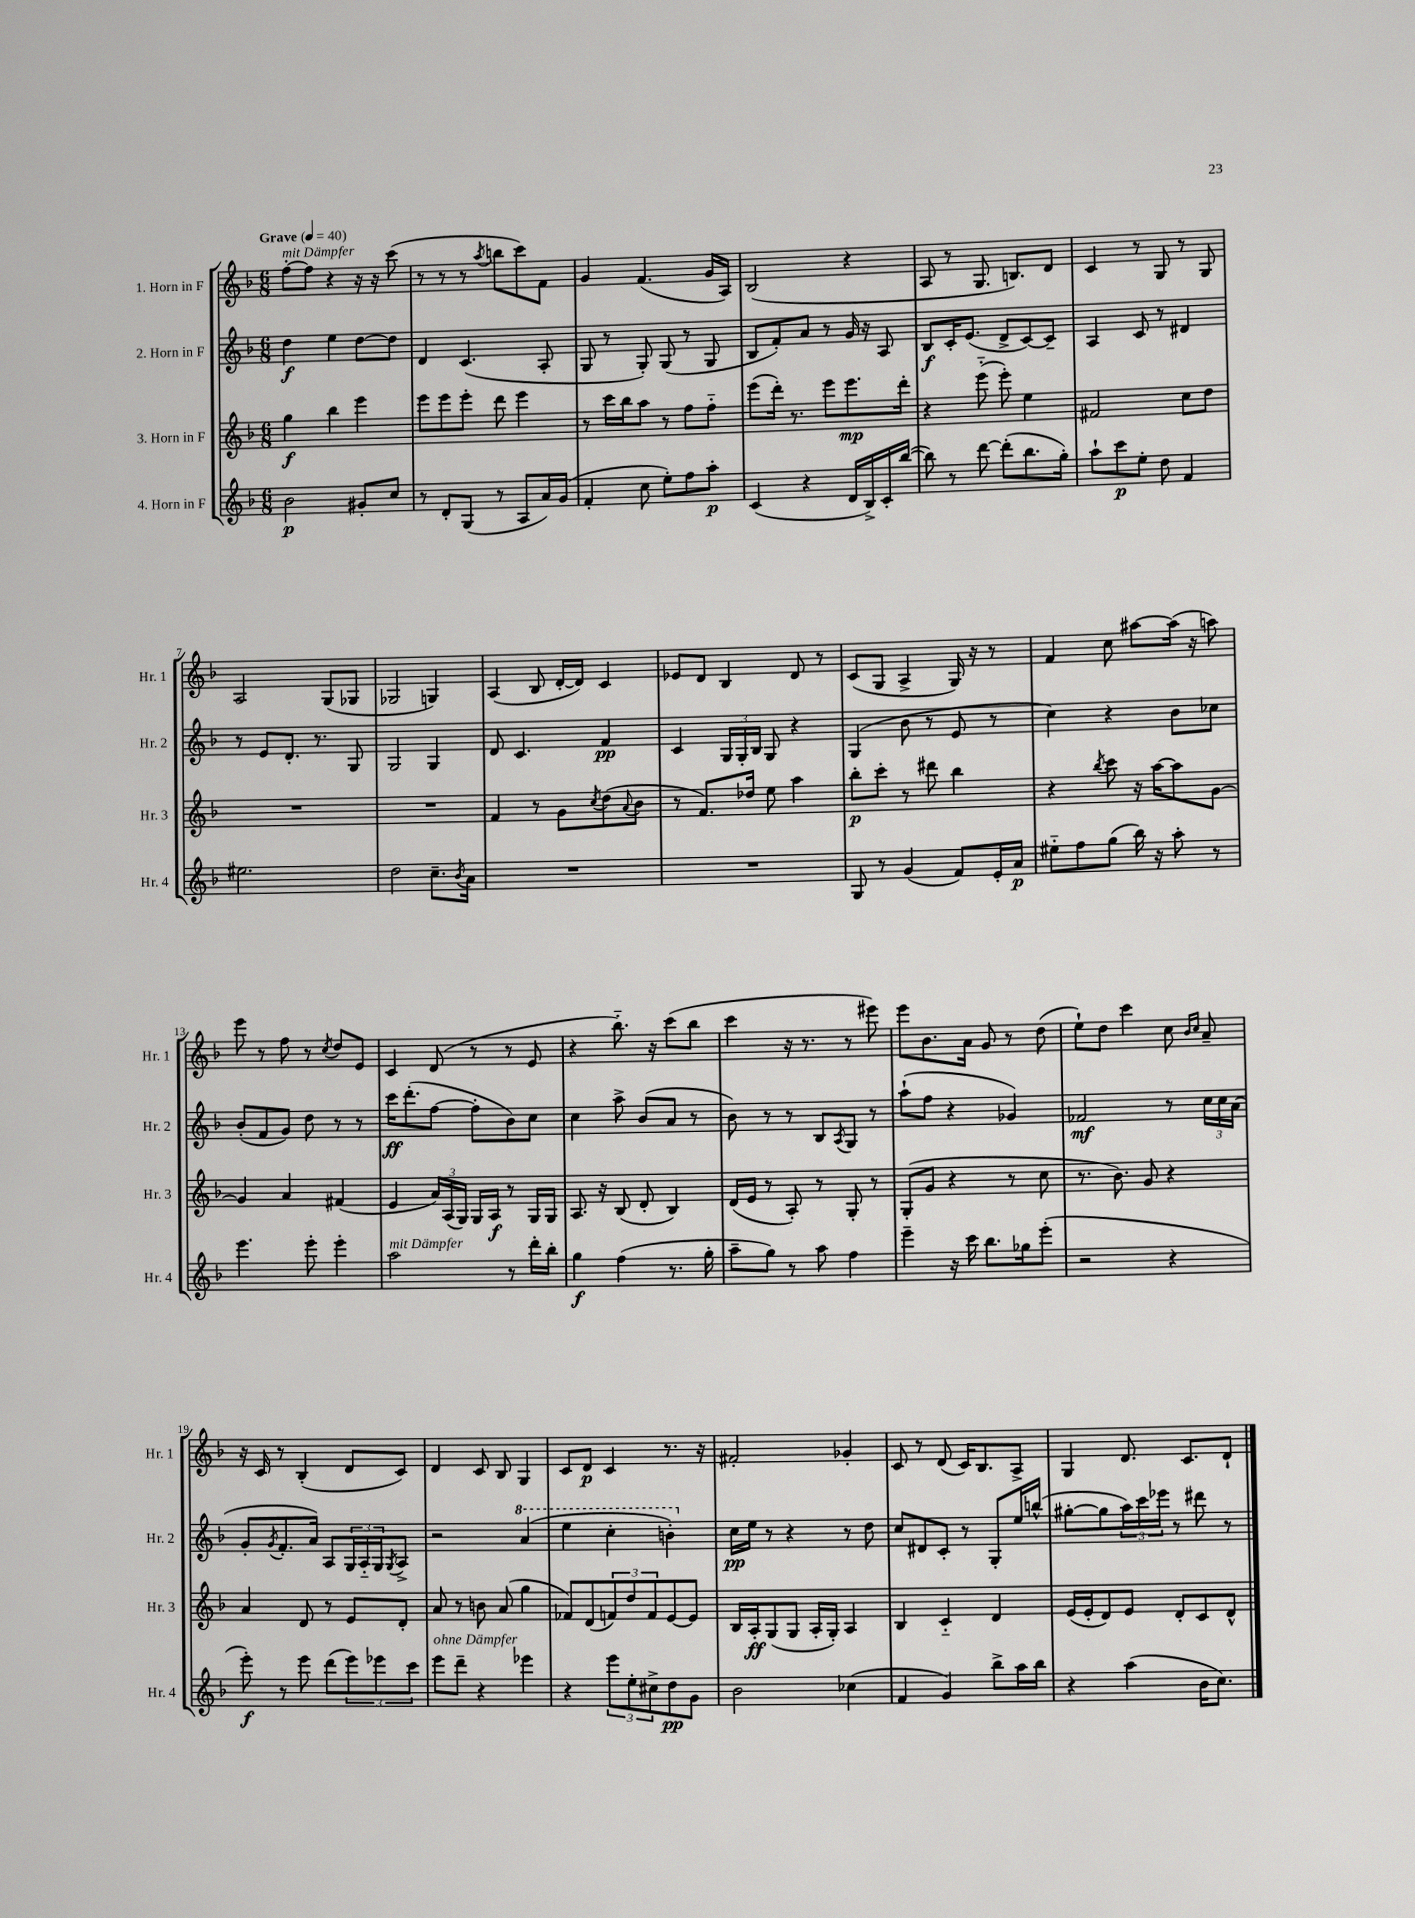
<<
\new StaffGroup <<
\new Staff = "s0" \with { instrumentName = "1. Horn in F" shortInstrumentName = "Hr. 1" } {
    \clef treble \key f \major \numericTimeSignature \time 6/8 \tempo "Grave" 4 = 40
    f''8~-.^\markup { \italic "mit Dämpfer" } f''8 r4 r16 r16 c'''8( |
    r8 r8 r8 \acciaccatura { a''8 } b''8 c'''8) f'8 |
    g'4 f'4.( g'16 a16) |
    bes2( r4 |
    a8 r8 g8. b8.) d'8 |
    c'4 r8 g8 r8 g8 |
    a2 g8( ges8 |
    ges2 g4) |
    a4( bes8 d'16~-. d'16) c'4 |
    ees'8 d'8 bes4 d'8 r8 |
    c'8( g8 a4-> g16) r16 r8 |
    f'4 c''8 ais''8~ ais''16( r16 a''8) |
    e'''8 r8 f''8 r8 \acciaccatura { c''8 } d''8 e'8 |
    c'4 d'8( r8 r8 e'8 |
    r4 bes''8.-_) r16 c'''8( bes''8 |
    c'''4 r16 r8. r8 eis'''8) |
    e'''8 bes'8. a'16 g'8 r8 d''8( |
    e''8-!) d''8 c'''4 c''8 \grace { bes'16 c''16 } a'8-- |
    r16 c'16 r8 bes4-.( d'8 c'8) |
    d'4 c'8 bes8 g4 |
    c'8 d'8\p c'4 r8. r16 |
    fis'2-. ges'4-. |
    c'8 r8 d'8( c'16) bes8. a8-> |
    g4 d'8. c'8. d'8-! \bar "|." |
}
\new Staff = "s1" \with { instrumentName = "2. Horn in F" shortInstrumentName = "Hr. 2" } {
    \clef treble \key f \major \numericTimeSignature \time 6/8
    d''4\f e''4 d''8~ d''8 |
    d'4 c'4.( a8-. |
    g8 r8 g8-.) g8( r8 g8 |
    bes8 f'8-.) a'8 r8 g'16 r16 a8 |
    bes8\f c'16-. e'8.( d'8-> c'8~) c'8-- |
    a4 c'8 r8 dis'4 |
    r8 e'8 d'8.-. r8. g8 |
    g2 g4 |
    d'8 c'4. f'4\pp |
    c'4 \tuplet 3/2 { g16 g16-. bes16 } g8 r4 |
    g4( bes'8 r8 e'8 r8 |
    c''4) r4 bes'8 ces''8 |
    bes'8-.( f'8 g'8) d''8 r8 r8 |
    c'''16\ff d'''8.-.( f''8~ f''8-. bes'8) c''8 |
    c''4 a''8-> bes'8( a'8 r8 |
    bes'8) r8 r8 bes8 \acciaccatura { a8 } g8 r8 |
    a''8-!( f''8 r4 ges'4) |
    fes'2\mf r8 \tuplet 3/2 { c''16 c''16 a'16( } |
    g'8-. \acciaccatura { g'8 } f'8.-. a'16) a8 \tuplet 3/2 { g16 a16-_ g16 } \acciaccatura { g8 } a8-> |
    r2 \ottava #1 a''4( |
    e'''4 c'''4-. b''4-.) \ottava #0 |
    c''16\pp e''16 r8 r4 r8 d''8 |
    c''8 dis'8 c'8-. r8 g8-. e''16 b''16-^( |
    gis''8~-. gis''8 \tuplet 3/2 { a''16) c'''16 ees'''16 } r8 dis'''8 r8 \bar "|." |
}
\new Staff = "s2" \with { instrumentName = "3. Horn in F" shortInstrumentName = "Hr. 3" } {
    \clef treble \key f \major \numericTimeSignature \time 6/8
    g''4\f bes''4 e'''4 |
    e'''8 e'''8 e'''8-. d'''8 e'''4 |
    r8 c'''16 bes''16 a''8 r8 f''8 f''8-_ |
    e'''8( d'''16-.) r8. e'''8 e'''8.\mp d'''16-. |
    r4 e'''8-_( e'''8-.) e''4 |
    fis'2 c''8 d''8 |
    R2. |
    R2. |
    f'4 r8 g'8 \acciaccatura { c''8 } d''8( \appoggiatura { a'8 } bes'8 |
    r8 f'8.) des''16 e''8 a''4 |
    bes''8-.\p c'''8-. r8 dis'''8 bes''4 |
    r4 \acciaccatura { bes''8 } c'''8 r16 a''16~ a''8 g'8~ |
    g'4 a'4 fis'4( |
    e'4 \tuplet 3/2 { a'16) a16( g16) } g16 a16\f r8 g16 g16 |
    a8. r16 bes8( d'8-. bes4) |
    d'16( e'16 r8 a8-.) r8 g8-. r8 |
    g8-.( g'8 r4 r8 c''8 |
    r8. bes'8.) g'8 r4 |
    a'4 d'8 r8 e'8 d'8-. |
    a'8 r8 b'8 a'8( g''4 |
    fes'8) d'8( \tuplet 3/2 { f'8) d''8 f'8 } e'8~ e'8 |
    bes16 a16-.\ff g8( g8 a16-. g16-.) a4 |
    bes4 c'4-_ d'4 |
    e'16( e'16-. d'8) e'8 d'8-. c'8 d'8-^ \bar "|." |
}
\new Staff = "s3" \with { instrumentName = "4. Horn in F" shortInstrumentName = "Hr. 4" } {
    \clef treble \key f \major \numericTimeSignature \time 6/8
    bes'2\p gis'8-. c''8 |
    r8 d'8-. g8( r8 a8 a'16) g'16( |
    f'4-. c''8 e''8-.) f''8 a''8-.\p |
    c'4( r4 d'16 bes16->) c'16-. bes''16~( |
    bes''8) r8 d'''8~ d'''8-.( bes''8. g''16-.) |
    a''8-! c'''8\p e''8-. d''8 f'4 |
    eis''2. |
    d''2 c''8.-- \acciaccatura { bes'8 } a'16 |
    R2. |
    R2. |
    g8 r8 g'4( f'8) e'16-. a'16\p |
    eis''8-_ f''8 g''8( bes''16) r16 a''8-. r8 |
    e'''4. e'''8-. e'''4-. |
    a''2^\markup { \italic "mit Dämpfer" } r8 d'''16-. bes''16-. |
    g''4\f f''4( r8. g''16-. |
    a''8-- g''8) r8 a''8 f''4 |
    e'''4-- r16 c'''16 bes''8. ges''16 e'''8-.( |
    r2 r4 |
    e'''8-.\f) r8 e'''8 d'''8( \tuplet 3/2 { e'''8) ees'''8 c'''8 } |
    e'''8^\markup { \italic "ohne Dämpfer" } d'''8-- r4 ees'''4 |
    r4 \tuplet 3/2 { e'''8 e''8-. cis''8-> } d''8\pp g'8 |
    bes'2 ces''4( |
    f'4 g'4) bes''8-> a''16 bes''16 |
    r4 a''4( bes'16 c''8.) \bar "|." |
}
>>
>>
